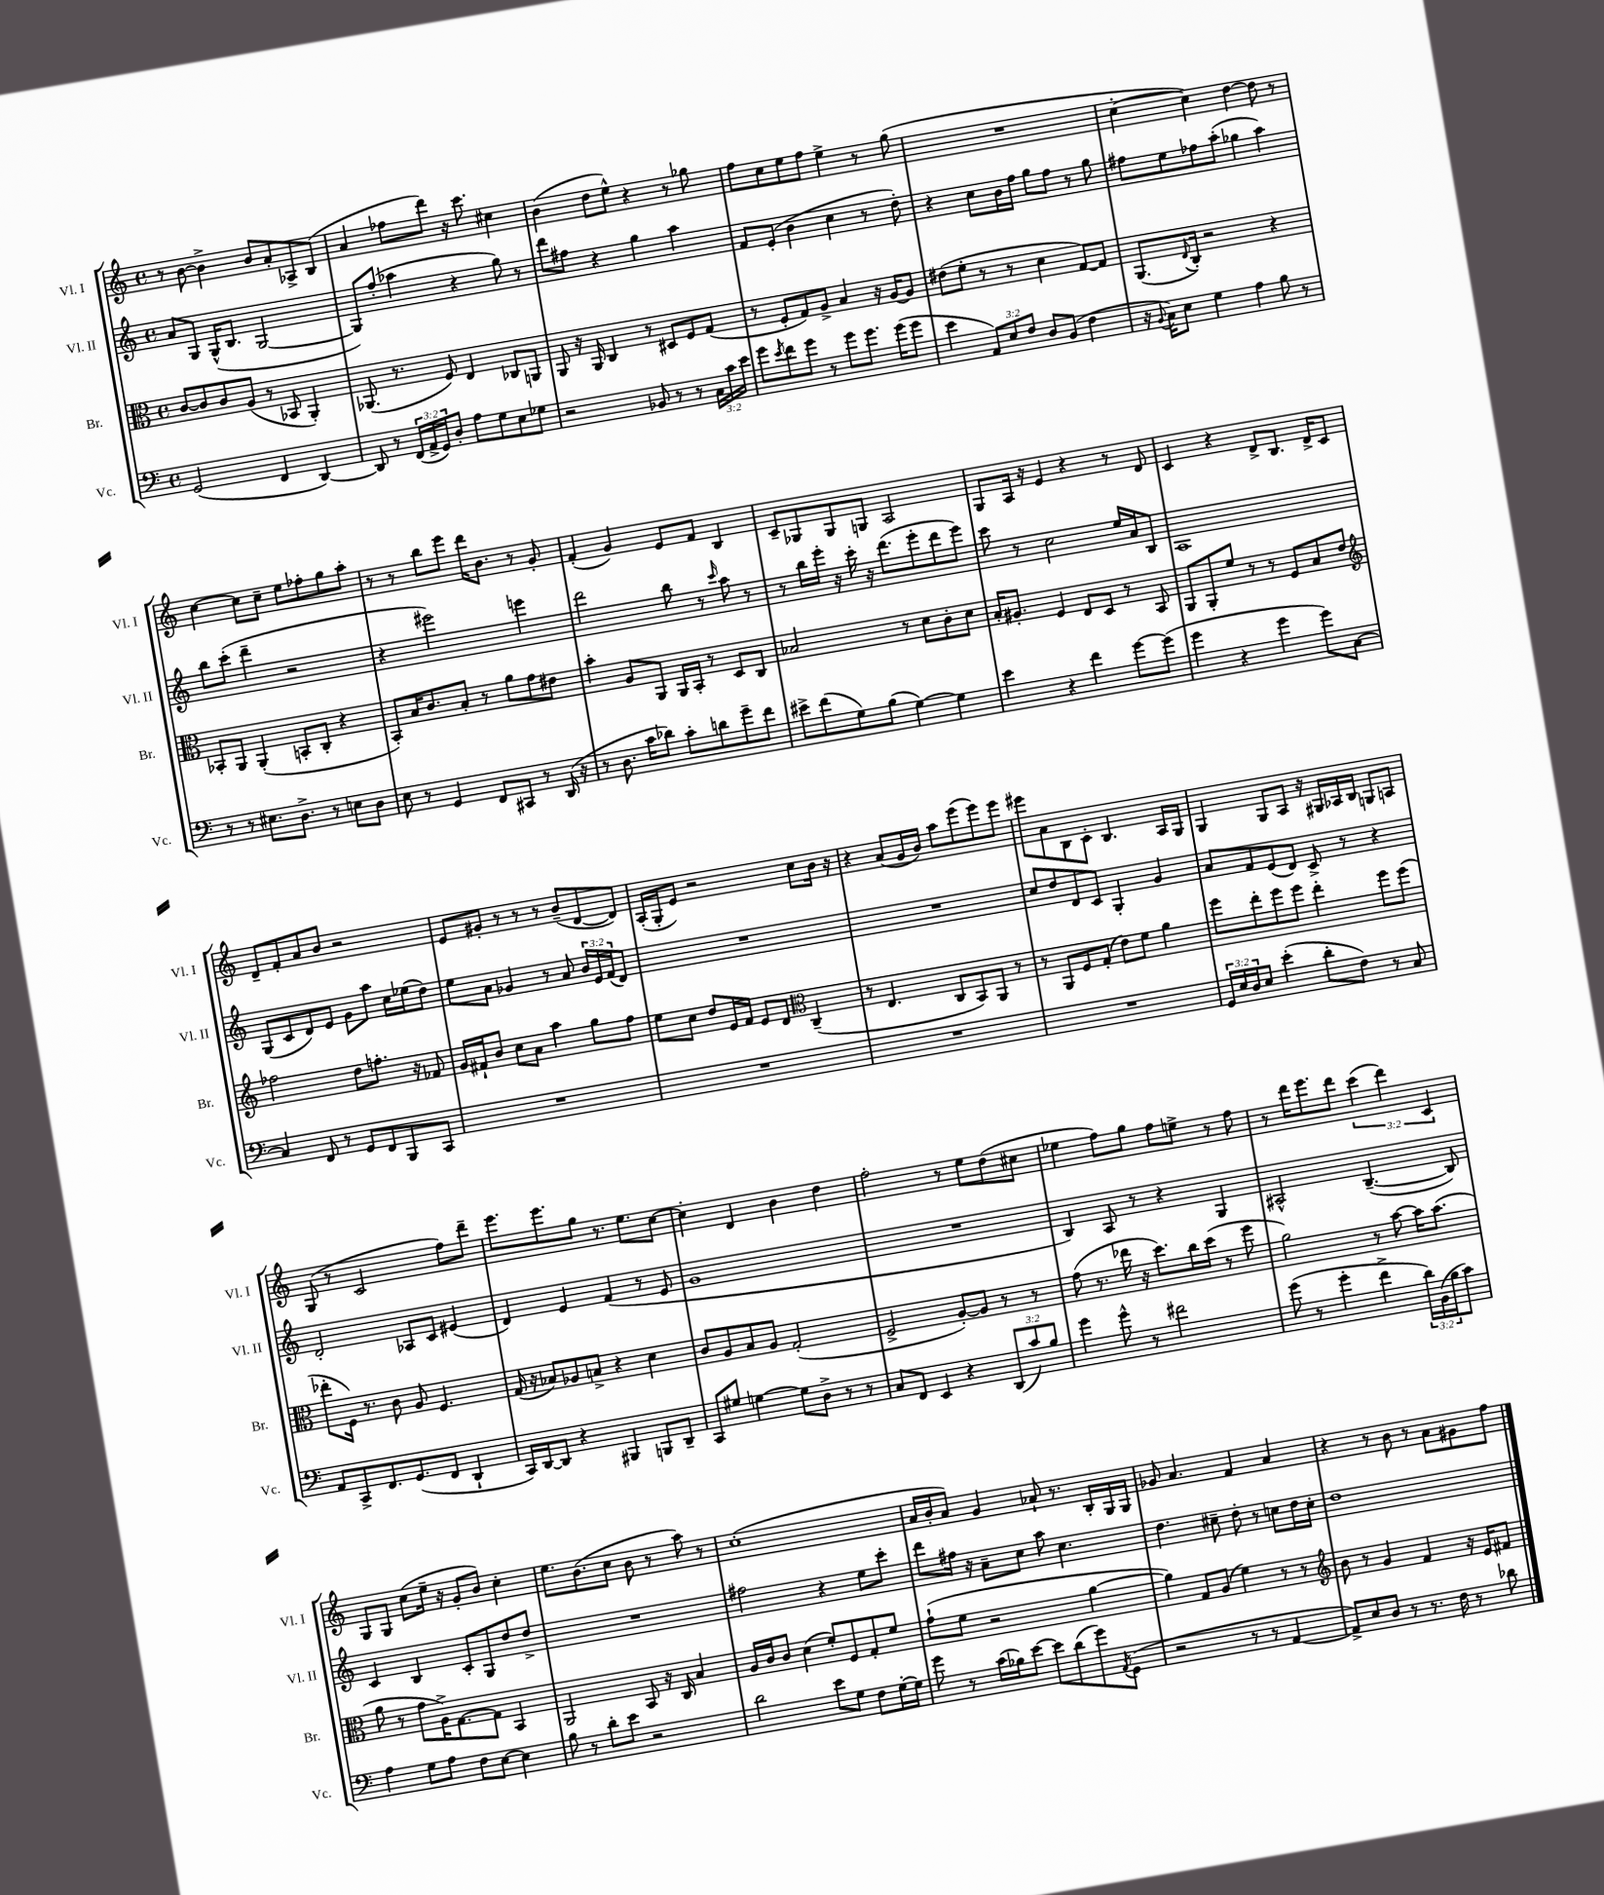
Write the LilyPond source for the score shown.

<<
\new StaffGroup <<
\new Staff = "s0" \with { instrumentName = "Vl. I" shortInstrumentName = "Vl. I" } {
    \clef treble \key c \major \defaultTimeSignature \time 4/4 \override Staff.TupletNumber.text = #tuplet-number::calc-fraction-text
    r8 b'8~ b'4-> b'8 a'8-. aes8-> b8( |
    a'4 fes''8 d'''8) r16 c'''8. cis''4 |
    b'4( d''8 e''8-^) r4 r8 ges''8 |
    f''8 c''8 e''8 f''8 e''4-> r8 g''8( |
    R1 |
    c''4~-. c''4) d''4~ d''8 r8 |
    c''4~ c''8 c''8-- e''8 fes''8-. g''8 a''8-. |
    r8 r8 b''8 e'''8 d'''16 b'8. r8 g'8-. |
    f'4-.( g'4) e'8 f'8 b4 |
    c'8-- ges8 ges8 g8 a2 |
    g8 a16 r16 e'4 r4 r8 d'8 |
    c'4 r4 d'8-> b8. d'16-> c'8 |
    d'8-- f'8-. a'8 b'8 r2 |
    e'8 gis'8-. r8 r8 r8 b'8--( d'8~ d'8) |
    a16-.( g16-. e'8) r2 c''8 b'16 r16 |
    r4 a'8( g'16 b'16) a''8 e'''8( e'''8) e'''8 |
    eis'''8 a'8 b8 c'8-. b4. a16 g16 |
    g4 g8 a8 r16 gis16 aes16 b16 g8 a8 |
    g8( r8 c'2 f''8) d'''8-- |
    e'''8. e'''8. g''8 r8. e''8. c''8~ |
    c''4-. d'4 b'4 d''4 |
    f''2-. r8 e''8 d''8( cis''8 |
    ees''4 f''8) g''8 f''8 e''8-> r8 f''8 |
    r8 d'''16 e'''8. d'''8 \tuplet 3/2 { c'''4( d'''4) c'4 } |
    g8 g8 c''8( e''16-- r16 g'8-. b'8) c''4-. |
    e''8. b'8.( c''8 b'8 r8 a''8) r8 |
    c''1-.( |
    a'16 b'16-. a'8) g'4 aes'8-! r8. b16-. g16 g16 |
    ges'8 a'4. f'4 a'4 |
    r4 r8 b'8 r8 a'8 gis'8 f''8 \bar "|." |
}
\new Staff = "s1" \with { instrumentName = "Vl. II" shortInstrumentName = "Vl. II" } {
    \clef treble \key c \major \defaultTimeSignature \time 4/4 \override Staff.TupletNumber.text = #tuplet-number::calc-fraction-text
    a'8 g8 g16-^( b8. g2~ |
    g8) f''8-.( aes''4 r4 g''8) r8 |
    d'''8 fis''8 r4 g''4 a''4 |
    f'8 e'8-.( b'4 c''4 r8 d''8-.) |
    r4 c''8 b'16 f''16 g''8 f''8 r8 g''8 |
    fis''8 e''8 fes''8 a''8-.( ges''4 a''4) |
    b''8 c'''8-.( d'''4-- r2 |
    r4 eis'''2) e'''4 |
    d'''2 b''8 r8 \grace { c'''16 } a''8 r8 |
    r8 b''16 e'''16-. r16 c'''16-. r16 d'''8.( e'''8-. d'''8 e'''8) |
    c'''8 r8 c''2 e''16 a'16 b8 |
    a1 |
    g8( c'8 d'8) e'8 g'8 a''8 c''16 ees''16( d''8) |
    e''8 a'8 ges'4 r8 a'8 \tuplet 3/2 { b'16 e'16 f'16( } d'8) |
    R1 |
    R1 |
    c''8 d''8 d'8 c'8 g4-. g'4 |
    a'8 f'8 e'8( d'8) c'8-> r8 r4 |
    d'2-. aes8 c'8 eis'4( |
    d'4) e'4 f'4( r8 e'8 |
    g'1 |
    R1 |
    b4) a8 r8 r4 g4 |
    ais2-^ b4.~--( b8) |
    c'4 b4 c'8-. g8 d''8 d''8-> |
    R1 |
    fis''2 r4 e''8 c'''8-. |
    d'''8 fis''16 r16 a'8-- c''8 a''8 c''4. |
    d''4. cis''8-- d''8-. r8 c''8 d''16 c''16-. |
    d''1 \bar "|." |
}
\new Staff = "s2" \with { instrumentName = "Br." shortInstrumentName = "Br." } {
    \clef alto \key c \major \defaultTimeSignature \time 4/4
    c'8~ c'8 c'8 a8( r8 bes,8 a,4-.) |
    aes,8.( r8. f8) e4 ces8 a,8 |
    a,8 r16 a,16 c4 r8 dis8 f8 g8( |
    r8 f8-. g8) a8-> b4 r16 a16~ a8 |
    eis'8( f'8-. r8 r8 d'4 g8~) g8 |
    a,8.( \appoggiatura { e8 } c16-.) r2 r4 |
    bes,8-. a,8 a,4-.( b,8-. c8-. r4 |
    b,8-.) b16 c'8. b8-. r8 a'8 g'8 eis'8 |
    b'4-. a8 a,8 a,16 b,16-. r8 d8 c8 |
    bes2 r8 d'8 c'8-. d'8 |
    b16-. ais8.-. f4 e8 d8 r8 b,8 |
    a,8 a,8-. f'8 r8 r8 f8 b8 e'8 |
    \clef treble fes''2 d''8 f''8.-. r16 fes'8 |
    g'16 fis'16-! b'8 c''8 a'8 a''4 g''8 f''8 |
    e''8 c''8 d''8 e'16 f'16 e'8 d'8 \clef alto c4--( |
    r8 e4. c8 b,8) a,8 r8 |
    r8 a,8 f8 g8-.( e'8) f'8 a'4 |
    f''8 e''8-. f''8 f''8 e''4-. f''8 f''8( |
    ees''8-. f16) r8. c'8 a8 f4. |
    g16( r16 bes8) aes8 b8-> r4 d'4 |
    c'8 a8 b8 a8 g2-.( |
    f2-> a8~-.) a8 r8 r8 |
    g'8( r8. ees''16 r16 d''8.) c''16 d''16( r8 f''8 |
    a'2) r8 b'8~ b'16 b'8.( |
    a'8 r8 g'8 a16->) g8.~ g8 b,4 |
    a,2 b,8 r16 c16 b4 |
    a16 c'16 c'8 d'4( f'8-.) f8 g8-. f'8 |
    g'8-!( f'8 r2 a'4~ |
    a'4) g8 a8( f'4) r8 r8 |
    \clef treble b'8 r8 g'4 f'4 r16 e'16 fis'8 \bar "|." |
}
\new Staff = "s3" \with { instrumentName = "Vc." shortInstrumentName = "Vc." } {
    \clef bass \key c \major \defaultTimeSignature \time 4/4 \override Staff.TupletNumber.text = #tuplet-number::calc-fraction-text
    g,2( f,4 d,4~) |
    d,8 r8 \tuplet 3/2 { f,16( a,16-> g,16) } d8-. a8 g8 e8 ges8 |
    r2 bes,8 r8 r8 \tuplet 3/2 { c16 c'16 e'16 } |
    g'8 \acciaccatura { e'8 } f'8 g'8 r8 g'8 g'8. g'16( g'8 |
    e'4 \tuplet 3/2 { a,8) e8 f8 } d8 b,8( f4 |
    r16 \appoggiatura { b,8 } c16) e8 g4 a4 b8 r8 |
    r8 r8 eis8. d8.-> r8 e8 d8 |
    e8 r8 g,4 f,8 cis,8 r8 d,16( r16 |
    r8 d8. c'16 des'8) c'8-. d'8 g'8-- f'8 |
    eis'8-> f'8( g8) b8( g4~) g4 |
    e'4 r4 f'4 g'8~ g'8( |
    g'4 r4 g'4 g'8) c8~ |
    c4 f,8 r8 g,8 f,8 b,,8 c,8 |
    R1 |
    R1 |
    R1 |
    R1 |
    \tuplet 3/2 { g,16 e16 d16 } e8 e'4-.( d'8-. f8) r8 c8 |
    a,8 c,8-> f,8. g,8.( f,8 d,4-! |
    c,16) d,16~ d,8 r4 bis,,4 b,,8 d,8-- |
    c,8 gis8 g4~ g8 d8-> r8 r8 |
    c8 f,8 e,4 r4 \tuplet 3/2 { d,8( c'8) b8 } |
    g'4 g'8-^ r8 fis'2 |
    g'8( r8 g'4-. f'4-> \tuplet 3/2 { d'16) b,16( b16 } c'8) |
    a4 g8 a8 f8 e8~ e4 |
    b8 r8 d'8-. e'8 r2 |
    d'2 e'8 g8 f8 g16~-. g16 |
    g'8 r8 c'16( bes16) e'8~ e'8 d'8( g'8) \acciaccatura { a,8 } g,8( |
    r2 r8 r8 a,4~ |
    a,8->) e8 d8 r8 r8. f16 r8 des'8 \bar "|." |
}
>>
>>
\layout { \context { \Score \remove "Bar_number_engraver" } }
